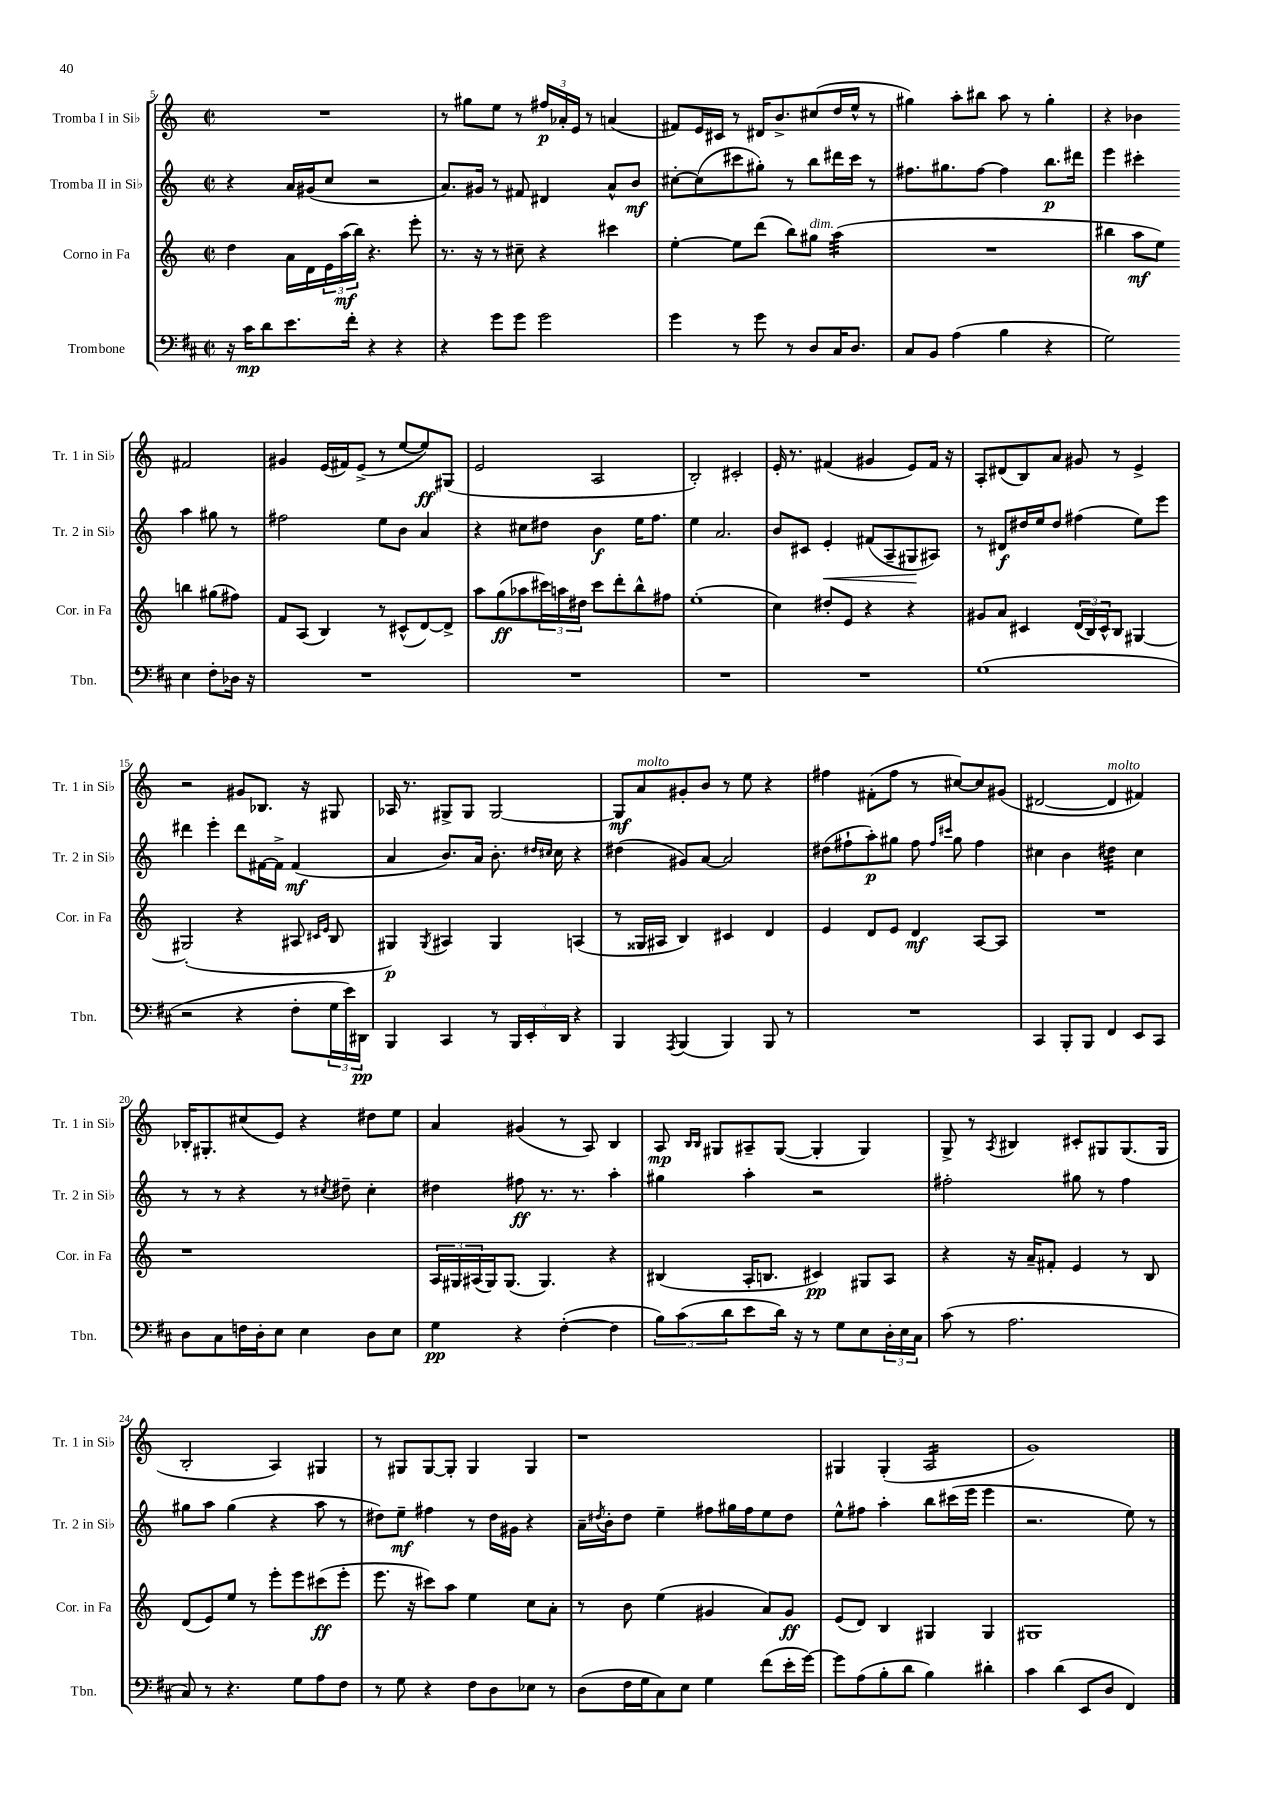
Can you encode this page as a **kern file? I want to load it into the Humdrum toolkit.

**kern	**kern	**kern	**kern
*staff4	*staff3	*staff2	*staff1
*clefF4	*clefG2	*clefG2	*clefG2
*k[f#c#]	*k[]	*k[]	*k[]
*M2/2	*M2/2	*M2/2	*M2/2
*met(c|)	*met(c|)	*met(c|)	*met(c|)
16r	4dd	4r	1r
16c#	.	.	.
8d	.	.	.
8.e	16a	16a	.
.	16d	(16g#	.
.	24e	8cc	.
.	(24aa	.	.
16f#'	.	.	.
.	24bb)	.	.
4r	4.r	2r	.
4r	.	.	.
.	8eee'	.	.
=	=	=	=
4r	8.r	8.a)	8r
.	.	.	8gg#
.	16r	16g#	.
8g	8r	8r	8ee
8g	8cc#~	8f#	8r
2g	4r	4d#	24ff#
.	.	.	24a-'
.	.	.	24e
.	.	.	8r
.	4ccc#	8a^^	(4a
.	.	8b	.
=	=	=	=
4g	[4ee'	[8cc#'	8f#)
.	.	(8cc#]	16e
.	.	.	16c#
8r	8ee]	8ccc#	8r
8g	(8ddd	8gg#')	16d#
.	.	.	8.b^
8r	8bb)	8r	.
8D	8gg#	8bb	(8cc#
16C#	(4aa	16ddd#	16dd
8.D	.	16ccc#	16ee^^
.	.	8r	8r
=	=	=	=
8C#	1r	8.ff#	4gg#)
8BB	.	.	.
.	.	8.gg#	.
(4A	.	.	8aa'
.	.	[8ff#	8bb#
4B	.	4ff#]	8aa
.	.	.	8r
4r	.	8.bb	4gg#'
.	.	16ddd#	.
=	=	=	=
2G)	4bb#	4eee	4r
.	8aa	4ccc#'	4b-
.	8ee)	.	.
4E	4bb	4aa	2f#
8F#'	(8gg#	8gg#	.
16D-	8ff#)	8r	.
16r	.	.	.
=	=	=	=
1r	8f	2ff#	4g#
.	(8A	.	.
.	4B)	.	(16e
.	.	.	16f#)
.	.	.	(8e^
.	8r	8ee	8r
.	(8c#^^	8b	[8ee
.	[8d)	4a	8ee])
.	8d^]	.	(8G#
=	=	=	=
1r	8aa	4r	2e
.	(8gg	.	.
.	8aa-	8cc#	.
.	24ccc#)	8dd#	.
.	24aa	.	.
.	24dd#	.	.
.	8ccc#	4b	2A
.	8ddd'	.	.
.	8bb^^	16ee	.
.	.	8.ff	.
.	8ff#	.	.
=	=	=	=
1r	(1ee'	4ee	2B')
.	.	2.a	.
.	.	.	2c#'
=	=	=	=
1r	4cc)	8b	16e'
.	.	.	8.r
.	.	8c#	.
.	8dd#'	4e'	(4f#
.	8e	.	.
.	4r	(8f#	4g#
.	.	8A~	.
.	4r	8G#	8e)
.	.	8A#)	16f#
.	.	.	16r
=	=	=	=
(1G	8g#	8r	8A'
.	8a	8d#	(8d#
.	4c#	16dd#	8B)
.	.	16ee	.
.	.	8dd#	8a
.	(24d	(4ff#	8g#
.	24B)	.	.
.	24c#^^	.	.
.	8B	.	8r
.	[4G#	8ee)	4e^
.	.	8eee	.
=	=	=	=
2r	(2G#']	4ddd#	2r
.	.	4eee'	.
4r	4r	8ddd#	8g#
.	.	[16f#	8.B-
.	.	16f#^]	.
8F#'	8A#	(4f#	.
.	.	.	16r
.	16qqc#	.	.
.	16qqe	.	.
24G	8B	.	8G#
24e)	.	.	.
24DD#	.	.	.
=	=	=	=
4BBB	4G#)	4a	16A-
.	.	.	8.r
.	8qG#	.	.
4CC#	4A#	8.b)	8G#^
.	.	.	8G#
.	.	16a	.
8r	4G#	8.b'	[2G#
24BBB	.	.	.
24EE'	.	.	.
.	.	16qqdd#	.
.	.	16qqcc#	.
.	.	16cc#	.
24DD	.	.	.
4r	(4A	4r	.
=	=	=	=
4BBB	8r	(4dd#	8G#]
.	16G##	.	8a
.	16A#	.	.
8qAAA	.	.	.
(4BBB	4B)	8g#)	8g#'
.	.	[8a	8b
4BBB)	4c#	2a]	8r
.	.	.	8ee
8BBB	4d	.	4r
8r	.	.	.
=	=	=	=
1r	4e	(8dd#	4ff#
.	.	8ff#`	.
.	8d	8aa')	(8f#'
.	8e	8gg#	8ff#
.	4d	8ff#	8r
.	.	16qqff#	.
.	.	16qqccc#	.
.	.	8gg#	[8cc#)
.	[8A	4ff#	8cc#]
.	8A]	.	(8g#
=	=	=	=
4CC#	1r	4cc#	[2d#
8BBB'	.	4b	.
8BBB	.	.	.
4FF#	.	4dd#	4d#]
8EE	.	4cc#	4f#)
8CC#	.	.	.
=	=	=	=
8D	1r	8r	16B-'
.	.	.	8.G#'
8C#	.	8r	.
16F	.	4r	(8cc#
16D'	.	.	.
8E	.	.	8e)
4E	.	8r	4r
.	.	8qcc#	.
.	.	8dd#~	.
8D	.	4cc#'	8dd#
8E	.	.	8ee
=	=	=	=
4G	24A	4dd#	4a
.	24G#	.	.
.	(24A#	.	.
.	16G#)	.	.
.	(8.G#	.	.
4r	.	8ff#	(4g#
.	4.G#)	8.r	.
([4F#'	.	.	8r
.	.	8.r	.
.	.	.	8A)
4F#]	4r	4aa'	4B
=	=	=	=
12B)	(4B#	4gg#	8A
(12c#	.	.	.
.	.	.	16qqB
.	.	.	16qqB
.	.	.	8G#
12d	.	.	.
8e	16A'	4aa'	8A#~
.	8.B	.	.
16d)	.	.	([8G#
16r	.	.	.
8r	4c#)	2r	4G#']
8G	.	.	.
8E	8G#	.	4G#)
24D'	8A	.	.
24E	.	.	.
24C#	.	.	.
=	=	=	=
(8c#	4r	2ff#'	8G^
8r	.	.	8r
.	.	.	8qA
2.A	16r	.	4B#
.	16a~	.	.
.	8f#'	.	.
.	4e	8gg#	8c#'
.	.	8r	8G#
.	8r	4ff#	(8.G#
.	8B	.	.
.	.	.	16G#
=	=	=	=
8C#)	(8d	8gg#	2B'
8r	8e)	8aa	.
4.r	8ee	(4gg#	.
.	8r	.	.
.	8eee'	4r	4A)
8G	8eee	.	.
8A	(8ccc#	8aa	4G#
8F#	8eee'	8r	.
=	=	=	=
8r	8.eee	8dd#)	8r
8G	.	8ee~	8G#
.	16r	.	.
4r	8ccc#)	4ff#	[8G#
.	8aa	.	8G#']
8F#	4ee	8r	4G#
8D	.	16dd#	.
.	.	16g#	.
8E-	8cc	4r	4G#
8r	8a'	.	.
=	=	=	=
(8D	8r	16a~	1r
.	.	8qdd#	.
.	.	16b'	.
16F#	8b	8dd#	.
16G	.	.	.
8C#)	(4ee	4ee~	.
8E	.	.	.
4G	4g#	8ff#	.
.	.	16gg#	.
.	.	16ff#	.
(8f#	8a)	8ee	.
16e'	8g#	8dd#	.
[16g)	.	.	.
=	=	=	=
8g]	(8e	8ee^^	4G#
(8A	8d)	8ff#	.
8B'	4B	4aa'	(4G#'
8d	.	.	.
4B)	4G#	8bb	2A
.	.	(16ccc#	.
.	.	16eee	.
4d#'	4G#	4eee	.
=	=	=	=
4c#	1G#	2.r	1g)
(4d	.	.	.
8EE	.	.	.
8D	.	.	.
4FF#)	.	8ee)	.
.	.	8r	.
==	==	==	==
*-	*-	*-	*-
